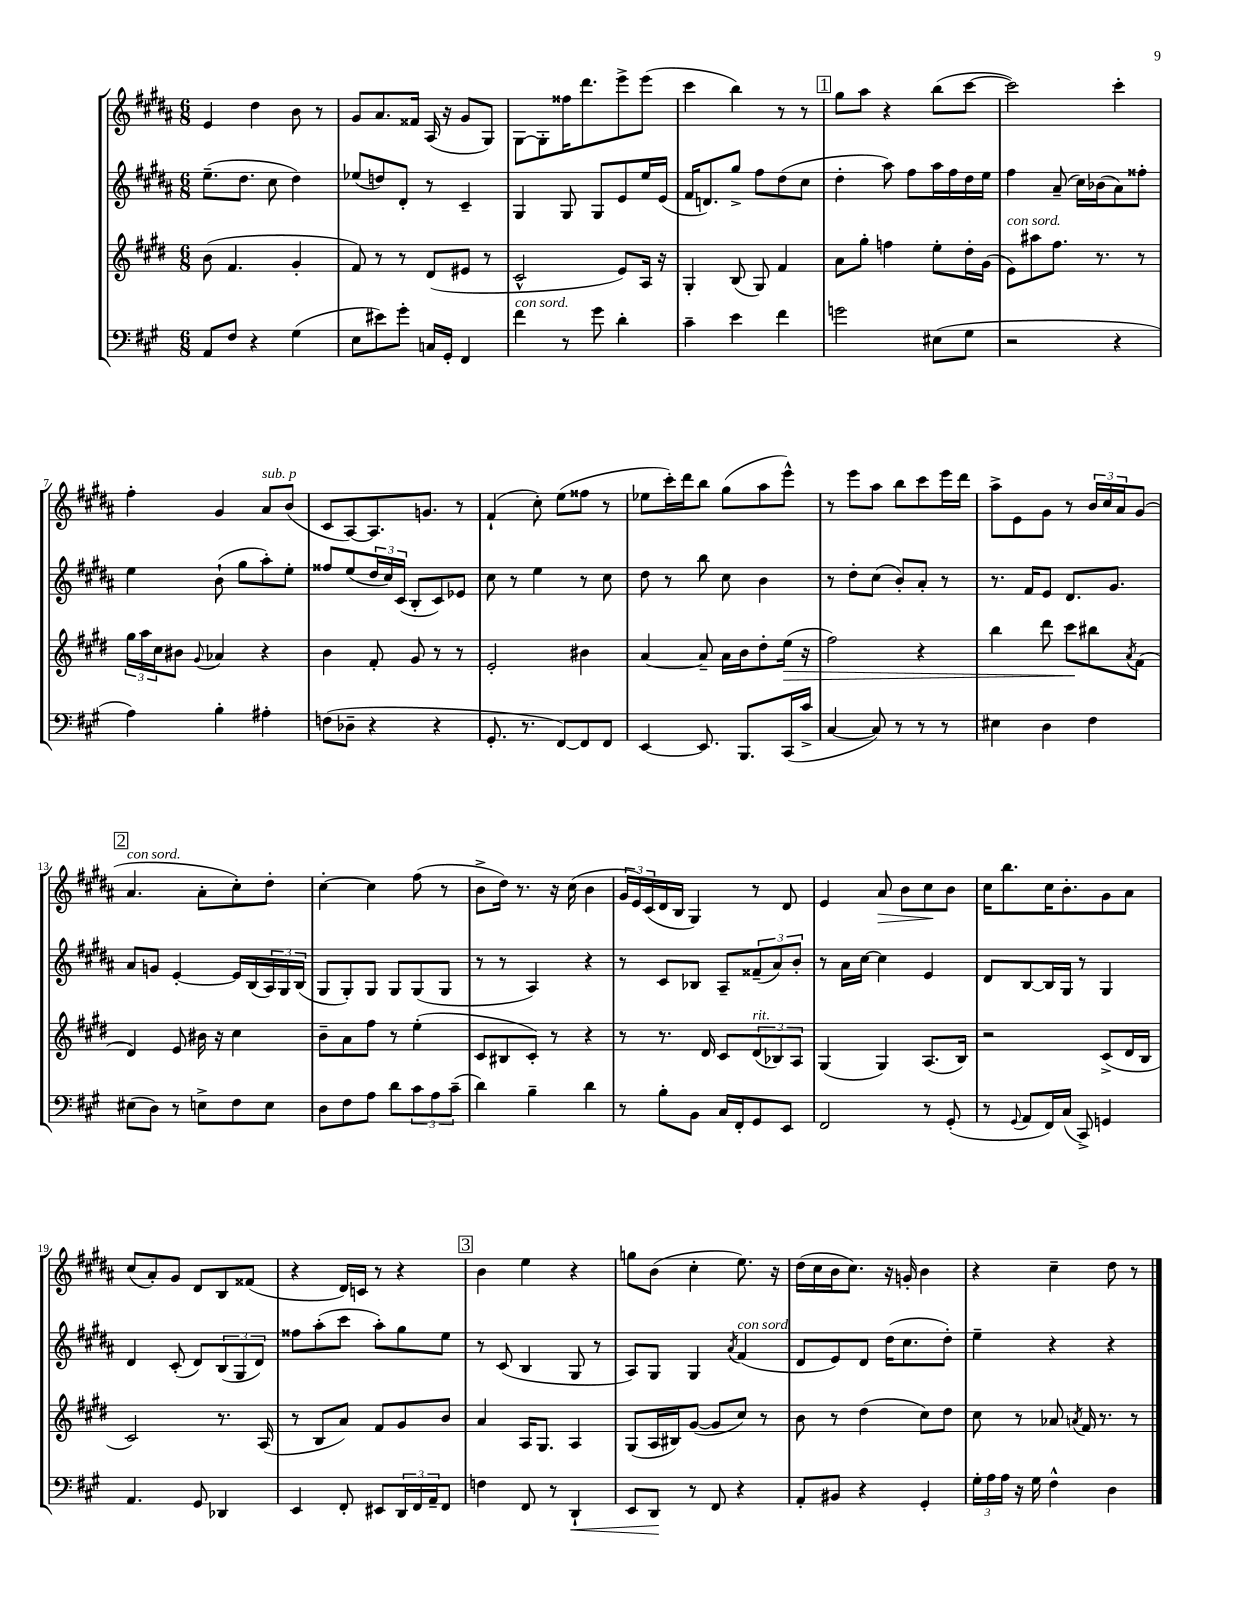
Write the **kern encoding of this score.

**kern	**kern	**kern	**kern
*staff4	*staff3	*staff2	*staff1
*clefF4	*clefG2	*clefG2	*clefG2
*k[f#c#g#]	*k[f#c#g#d#]	*k[f#c#g#d#a#]	*k[f#c#g#d#a#]
*M6/8	*M6/8	*M6/8	*M6/8
8AA	(8b	(8.ee~	4e
8F#	4.f#	.	.
.	.	8.dd#	.
4r	.	.	4dd#
.	.	8cc#	.
(4G#	4g#'	4dd#)	8b
.	.	.	8r
=	=	=	=
8E	8f#)	(8ee-	8g#
8e#)	8r	8dd)	8.a#
8g#'	8r	8d#'	.
.	.	.	16f##
16C	(8d#	8r	(16A#
16GG#'	.	.	16r
4FF#	8e#	4c#~	8g#
.	8r	.	8G#)
=	=	=	=
4f#	2c#^^	4G#	[8G#
.	.	.	8G#']
8r	.	8G#	16ff##
.	.	.	8.ddd#
8g#	.	8G#	.
4d'	8e)	8e	8eee^
.	16A	16ee	(8eee
.	16r	(16e	.
=	=	=	=
4c#~	4G#'	16f#	4ccc#
.	.	8.d)	.
4e	(8B	8gg#^	4bb)
.	8G#)	8ff#	.
4f#	4f#	(8dd#	8r
.	.	8cc#	8r
=	=	=	=
2g	8a	4dd#'	8gg#
.	8gg#'	.	8aa#
.	4ff	8aa#)	4r
.	.	8ff#	.
(8E#	8ee'	16aa#	(8bb
.	.	16ff#	.
8G#	16dd#'	16dd#	[8ccc#
.	(16g#	16ee	.
=	=	=	=
2r	8e)	4ff#	2ccc#])
.	8aa#	.	.
.	8.ff#	(8a#~	.
.	.	16cc#)	.
.	8.r	(16b-	.
4r	.	8a#)	4ccc#'
.	8r	8ff##'	.
=	=	=	=
4A)	24gg#	4ee	4ff#'
.	24aa	.	.
.	24cc#	.	.
.	8b#	.	.
.	8qqg#	.	.
4B'	4a-	(8b`	4g#
.	.	8gg#	.
4A#'	4r	8aa#')	8a#
.	.	8ee'	(8b
=	=	=	=
(8F	4b	8ff##	8c#
8D-~	.	(8ee	[8A#)
4r	8f#'	24dd#	8.A#]
.	.	24cc#)	.
.	.	(24c#	.
.	8g#	8B'	.
.	.	.	8.g
4r	8r	8c#)	.
.	8r	8e-	8r
=	=	=	=
8.GG#'	2e'	8cc#	(4f#`
.	.	8r	.
8.r	.	.	.
.	.	4ee	8cc#')
[8FF#)	.	.	(8ee
8FF#]	4b#	8r	8ff##
8FF#	.	8cc#	8r
=	=	=	=
[4EE	[4a	8dd#	8ee-
.	.	8r	16ccc#')
.	.	.	16ddd#
8.EE]	8a~]	8bb	8bb
.	16a	8cc#	(8gg#
8.BBB	16b	.	.
.	8dd#'	4b	8aa#
(16CC#	(16ee	.	8eee^^)
16c#^	16r	.	.
=	=	=	=
[4C#	2ff#)	8r	8r
.	.	8dd#'	8eee
8C#])	.	(8cc#	8aa#
8r	.	8b')	8bb
8r	4r	8a#'	8ccc#
8r	.	8r	16eee
.	.	.	16ddd#
=	=	=	=
4E#	4bb	8.r	8aa#^
.	.	.	8e
.	.	16f#	.
4D	8ddd#	8e	8g#
.	8ccc#	8.d#	8r
4F#	8bb#	.	24b
.	.	.	24cc#
.	.	8.g#	.
.	.	.	24a#
.	8qa	.	.
.	(8f#	.	(8g#
=	=	=	=
(8E#	4d#)	8a#	4.a#
8D)	.	8g	.
8r	8e	[4e'	.
8E^	16b#	.	8a#'
.	16r	.	.
8F#	4cc#	16e]	8cc#')
.	.	(16B	.
8E	.	24A#)	8dd#'
.	.	24G#	.
.	.	(24B	.
=	=	=	=
8D	8b~	8G#	[4cc#'
8F#	8a	8G#')	.
8A	8ff#	8G#	4cc#]
8d	8r	8G#	.
12c#	(4ee'	(8G#	(8ff#
12A	.	.	.
.	.	8G#	8r
(12c#~	.	.	.
=	=	=	=
4d)	8c#	8r	8b^
.	8B#	8r	16dd#)
.	.	.	8.r
4B~	8c#')	4A#)	.
.	8r	.	16r
.	.	.	(16cc#
4d	4r	4r	4b
=	=	=	=
8r	8r	8r	24g#
.	.	.	24e)
.	.	.	(24c#
8B'	8.r	8c#	16d#
.	.	.	16B
8BB	.	8B-	4G#)
.	16d#	.	.
16C#	8c#	8A#~	.
16FF#'	.	.	.
8GG#	(12d#	(12f##~	8r
.	12B-)	12a#)	.
8EE	.	.	8d#
.	12A	12b'	.
=	=	=	=
2FF#	(4G#	8r	4e
.	.	16a#	.
.	.	[16cc#	.
.	4G#)	4cc#]	8a#
.	.	.	8b
8r	(8.A	4e	8cc#
(8GG#'	.	.	8b
.	16B)	.	.
=	=	=	=
8r	2r	8d#	16cc#
.	.	.	8.bb
8qqGG#	.	.	.
8AA	.	[8B	.
16FF#)	.	16B]	16cc#
(16C#	.	16G#	8.b'
8CC#^)	.	8r	.
4GG	(8c#^	4G#	8g#
.	16d#	.	8a#
.	16B	.	.
=	=	=	=
4.AA	2c#)	4d#	(8cc#
.	.	.	8a#')
.	.	(8c#'	8g#
8GG#	.	8d#)	8d#
4DD-	8.r	(12B	8B
.	.	12G#	.
.	.	.	(8f##
.	.	12d#)	.
.	(16A	.	.
=	=	=	=
4EE	8r	8ff##	4r
.	8B	(8aa#'	.
8FF#'	8a)	8ccc#	16d#)
.	.	.	16c
8EE#	8f#	8aa#')	8r
24DD	8g#	8gg#	4r
24FF#	.	.	.
24AA~	.	.	.
8FF#	8b	8ee	.
=	=	=	=
4F	4a	8r	4b
.	.	(8c#	.
8FF#	16A	4B	4ee
.	8.G#	.	.
8r	.	.	.
4DD`	4A	8G#	4r
.	.	8r	.
=	=	=	=
8EE	(8G#	8A#)	8gg
8DD	16A	8G#	(8b
.	16B#)	.	.
8r	([8g#	4G#	4cc#'
8FF#	8g#]	.	.
.	.	8qa#	.
4r	8cc#)	(4f#	8.ee)
.	8r	.	.
.	.	.	16r
=	=	=	=
8AA'	8b	8d#	(16dd#
.	.	.	16cc#
8BB#	8r	8e)	16b
.	.	.	8.cc#)
4r	(4dd#	8d#	.
.	.	(16dd#	16r
.	.	8.cc#	16g'
4GG#'	8cc#)	.	4b
.	8dd#	8dd#')	.
=	=	=	=
24G#'	8cc#	4ee~	4r
24A	.	.	.
24A	.	.	.
16r	8r	.	.
16G#	.	.	.
4F#^^	8a-	4r	4cc#~
.	8qa	.	.
.	16f#	.	.
.	8.r	.	.
4D	.	4r	8dd#
.	8r	.	8r
==	==	==	==
*-	*-	*-	*-
